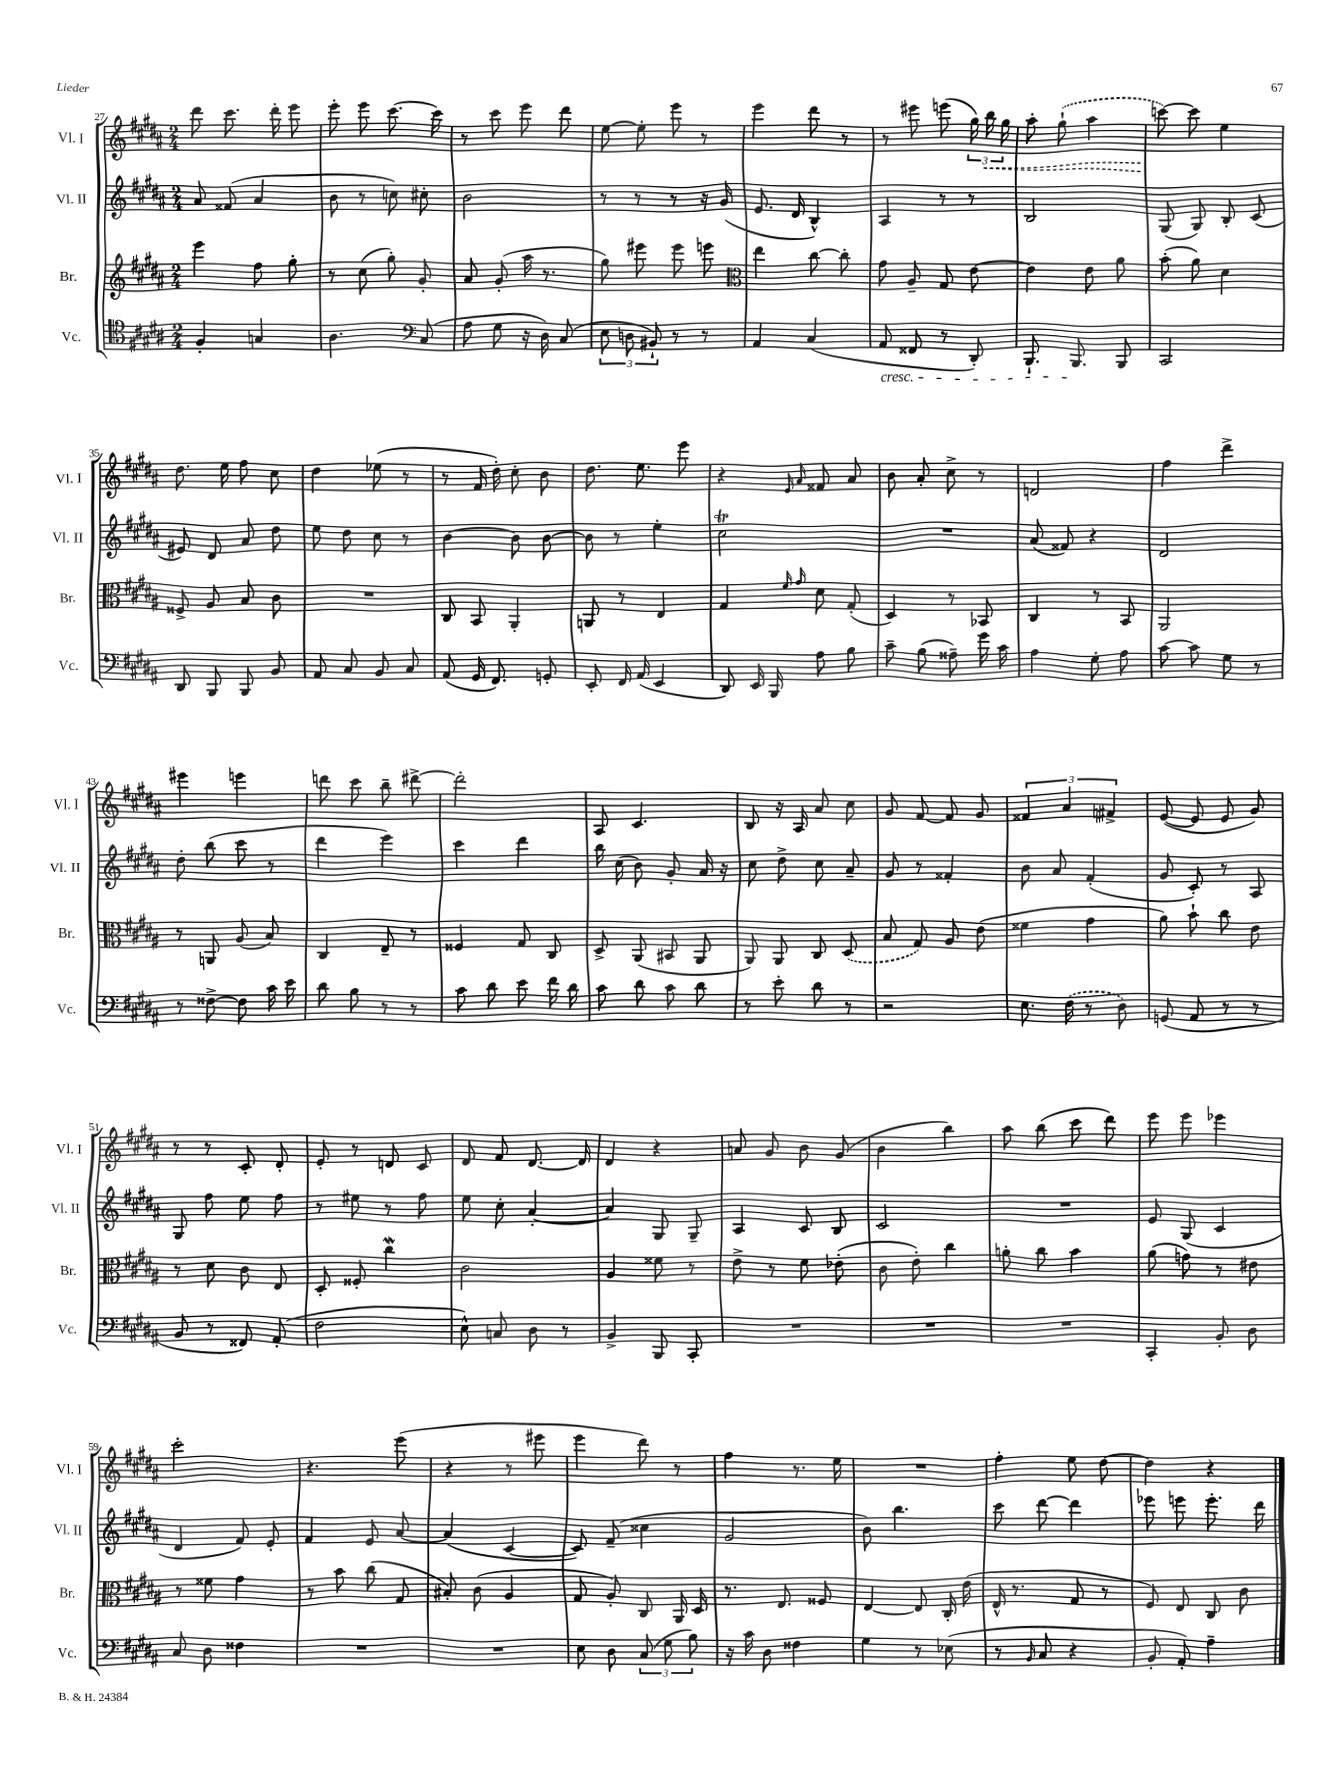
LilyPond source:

<<
\new StaffGroup <<
\new Staff = "s0" \with { instrumentName = "Vl. I" shortInstrumentName = "Vl. I" } {
    \clef treble \key b \major \numericTimeSignature \time 2/4
    \autoBeamOff dis'''8 cis'''8. dis'''16-. e'''8 |
    e'''8-. e'''8 cis'''8.~ cis'''16 |
    r8 cis'''8 e'''8 dis'''8 |
    e''8~ e''8-. e'''8 r8 |
    e'''4 dis'''8 r8 |
    r8 eis'''8 e'''8( \tuplet 3/2 { gis''16) \once \override Hairpin.style = #'dashed-line b''16\< gis''16 } |
    ais''8-. \once \slurDashed gis''8-!( ais''4 |
    c'''8~\!) c'''8 e''4 |
    dis''8. e''16 fis''8 cis''8 |
    dis''4 ees''8( r8 |
    r8 fis'16 dis''16-.) cis''8-. b'8 |
    dis''8. e''8. e'''8 |
    r4 \grace { e'16 ais'16 } fisis'8 ais'8 |
    b'8 ais'8-. cis''8-> r8 |
    d'2 |
    fis''4 dis'''4-> |
    eis'''4 e'''4 |
    d'''8 cis'''8 b''8-- dis'''8~-> |
    dis'''2-. |
    ais8 cis'4. |
    b8 r16 ais16 ais'8 cis''8 |
    gis'8 fis'8~ fis'8 gis'8 |
    \tuplet 3/2 { fisis'4 ais'4 fis'4-> } |
    e'8~( e'8 e'8 gis'8) |
    r8 r8 cis'8-. dis'8-. |
    e'8-. r8 d'8 cis'8 |
    dis'8 fis'8 dis'8.~ dis'16 |
    dis'4 r4 |
    a'8 gis'8 b'8 gis'8( |
    b'4 b''4) |
    ais''8 b''8( cis'''8 dis'''8) |
    e'''8 e'''8 ees'''4 |
    cis'''2-. |
    r4. e'''8( |
    r4 r8 eis'''8 |
    e'''4 dis'''8) r8 |
    fis''4 r8. e''16 |
    R2 |
    fis''4-. e''8 dis''8~ |
    dis''4 r4 \bar "|." |
}
\new Staff = "s1" \with { instrumentName = "Vl. II" shortInstrumentName = "Vl. II" } {
    \clef treble \key b \major \numericTimeSignature \time 2/4
    \autoBeamOff ais'8 fisis'8( ais'4 |
    b'8 r8 c''8) cis''8-. |
    b'2 |
    r8 r8 r8 r16 gis'16( |
    e'8. dis'16 b4-^) |
    ais4 r8 r8 |
    b2 |
    gis8( gis8) b8-. cis'8( |
    eis'8) dis'8 ais'8 dis''8 |
    e''8 dis''8 cis''8 r8 |
    b'4~ b'8 b'8~ |
    b'8 r8 e''4-. |
    cis''2\trill |
    R2 |
    ais'8( fisis'8) r4 |
    dis'2 |
    dis''8-. b''8( cis'''8 r8 |
    dis'''4 e'''4) |
    cis'''4 dis'''4 |
    b''16 cis''16( b'8) gis'8-. ais'16 r16 |
    cis''8 dis''8-> cis''8 ais'8-- |
    gis'8 r8 fisis'4-. |
    b'8 ais'8 fis'4-.( |
    gis'8 cis'8-.) r8 ais8 |
    gis8 fis''8 e''8 fis''8 |
    r8 eis''8 r8 fis''8 |
    e''8 cis''8-. ais'4~-. |
    ais'4 gis8 gis8-- |
    ais4 cis'8 b8 |
    cis'2 |
    R2 |
    e'8 gis8( cis'4 |
    dis'4 fis'8) e'8-. |
    fis'4 e'8 ais'8~ |
    ais'4( cis'4~ |
    cis'8) fis'8--( cisis''4 |
    gis'2 |
    b'8) b''4. |
    cis'''8 dis'''8~ dis'''4 |
    ees'''8 e'''8 e'''8.-. dis'''16 \bar "|." |
}
\new Staff = "s2" \with { instrumentName = "Br." shortInstrumentName = "Br." } {
    \clef treble \key b \major \numericTimeSignature \time 2/4
    \autoBeamOff e'''4 fis''8 gis''8-. |
    r8 cis''8( gis''8-.) gis'8-. |
    ais'8 gis'8-.( ais''16 r8. |
    gis''8) eis'''8 eis'''8 e'''8 |
    \clef alto e''4 cis''8~ cis''8-. |
    gis'8 ais8-- gis8 e'8~ |
    e'4 e'8 ais'8 |
    b'8-.( ais'8) dis'4 |
    fisis8-> ais8 b8 cis'8 |
    R2 |
    cis8 b,8 ais,4-. |
    a,8 r8 e4 |
    gis4 \grace { fis'16 gis'16 } dis'8 gis8-.( |
    dis4) r8 bes,8 |
    cis4 r8 b,8 |
    ais,2 |
    r8 a,8 ais8( b8) |
    cis4 e8-- r8 |
    fisis4 gis8 cis8 |
    dis8-> ais,8( bis,8 ais,8 |
    ais,8) ais,8 cis8 \once \slurDashed dis8( |
    b8 gis8) ais8 e'8( |
    fisis'4 gis'4 |
    ais'8) b'8-! cis''8 e'8 |
    r8 dis'8 cis'8 e8 |
    dis8-. fisis8-. cis''4\mordent |
    cis'2 |
    ais4 fisis'8 r8 |
    e'8-> r8 fis'8 ees'8-.( |
    cis'8 e'8-.) cis''4 |
    a'8-. cis''8 b'4 |
    ais'8( g'8) r8 eis'8 |
    r8 fisis'8 gis'4 |
    r8 b'8 cis''8( gis8 |
    bis8-.) cis'8( ais4 |
    gis8 ais8-.) cis8 ais,16 dis16 |
    r8. e8. fisis8 |
    e4~ e8 cis16-. e'16( |
    e16-^ r8. gis8 r8 |
    fis8) e8 cis8 cis'8 \bar "|." |
}
\new Staff = "s3" \with { instrumentName = "Vc." shortInstrumentName = "Vc." } {
    \clef tenor \key b \major \numericTimeSignature \time 2/4
    \autoBeamOff fis4-. g4 |
    ais4. \clef bass cis8( |
    ais8 gis8 r16 dis16) cis8( |
    \tuplet 3/2 { e8 d8 bis,8-!) } r8 r8 |
    ais,4 cis4( |
    ais,8\cresc fisis,8 r8 dis,8-.) |
    b,,8.-! b,,8.\! b,,8 |
    cis,2 |
    dis,8 b,,8 b,,8 b,8 |
    ais,8 cis8 b,8 cis8 |
    ais,8( gis,16 fis,8.) g,8-. |
    e,8-. fis,16 ais,16( e,4 |
    dis,8) e,16 b,,16 ais8 b8 |
    cis'8-- b8( aisis8--) gis'16 cis'16 |
    ais4 gis8-. ais8 |
    cis'8~ cis'8 gis8 r8 |
    r8 fisis8~-> fisis8 cis'16 e'16 |
    dis'8 b8 r8 r8 |
    cis'8 dis'8 e'8 fis'16 dis'16 |
    cis'8 dis'8 cis'8 dis'8 |
    r8 e'8-. dis'8 r8 |
    r2 |
    e8. \once \slurDashed fis16( r8 dis8) |
    g,8( ais,8 r8 r8 |
    b,8 r8 fisis,8) ais,8-.( |
    fis2 |
    e8-^) c8 dis8 r8 |
    b,4-> b,,8 cis,8-. |
    R2 |
    R2 |
    R2 |
    cis,4-. b,8-. dis8 |
    cis8 dis8 fisis4 |
    R2 |
    R2 |
    e8 dis8 \tuplet 3/2 { cis8( gis8 b8) } |
    r16 cis'16 dis8 fisis4 |
    gis4 r8 ees8( |
    r8 \grace { b,16 } cis8 r4 |
    b,8-. ais,8-.) ais4-- \bar "|." |
}
>>
>>
\layout { \context { \Score currentBarNumber = #27 } }
